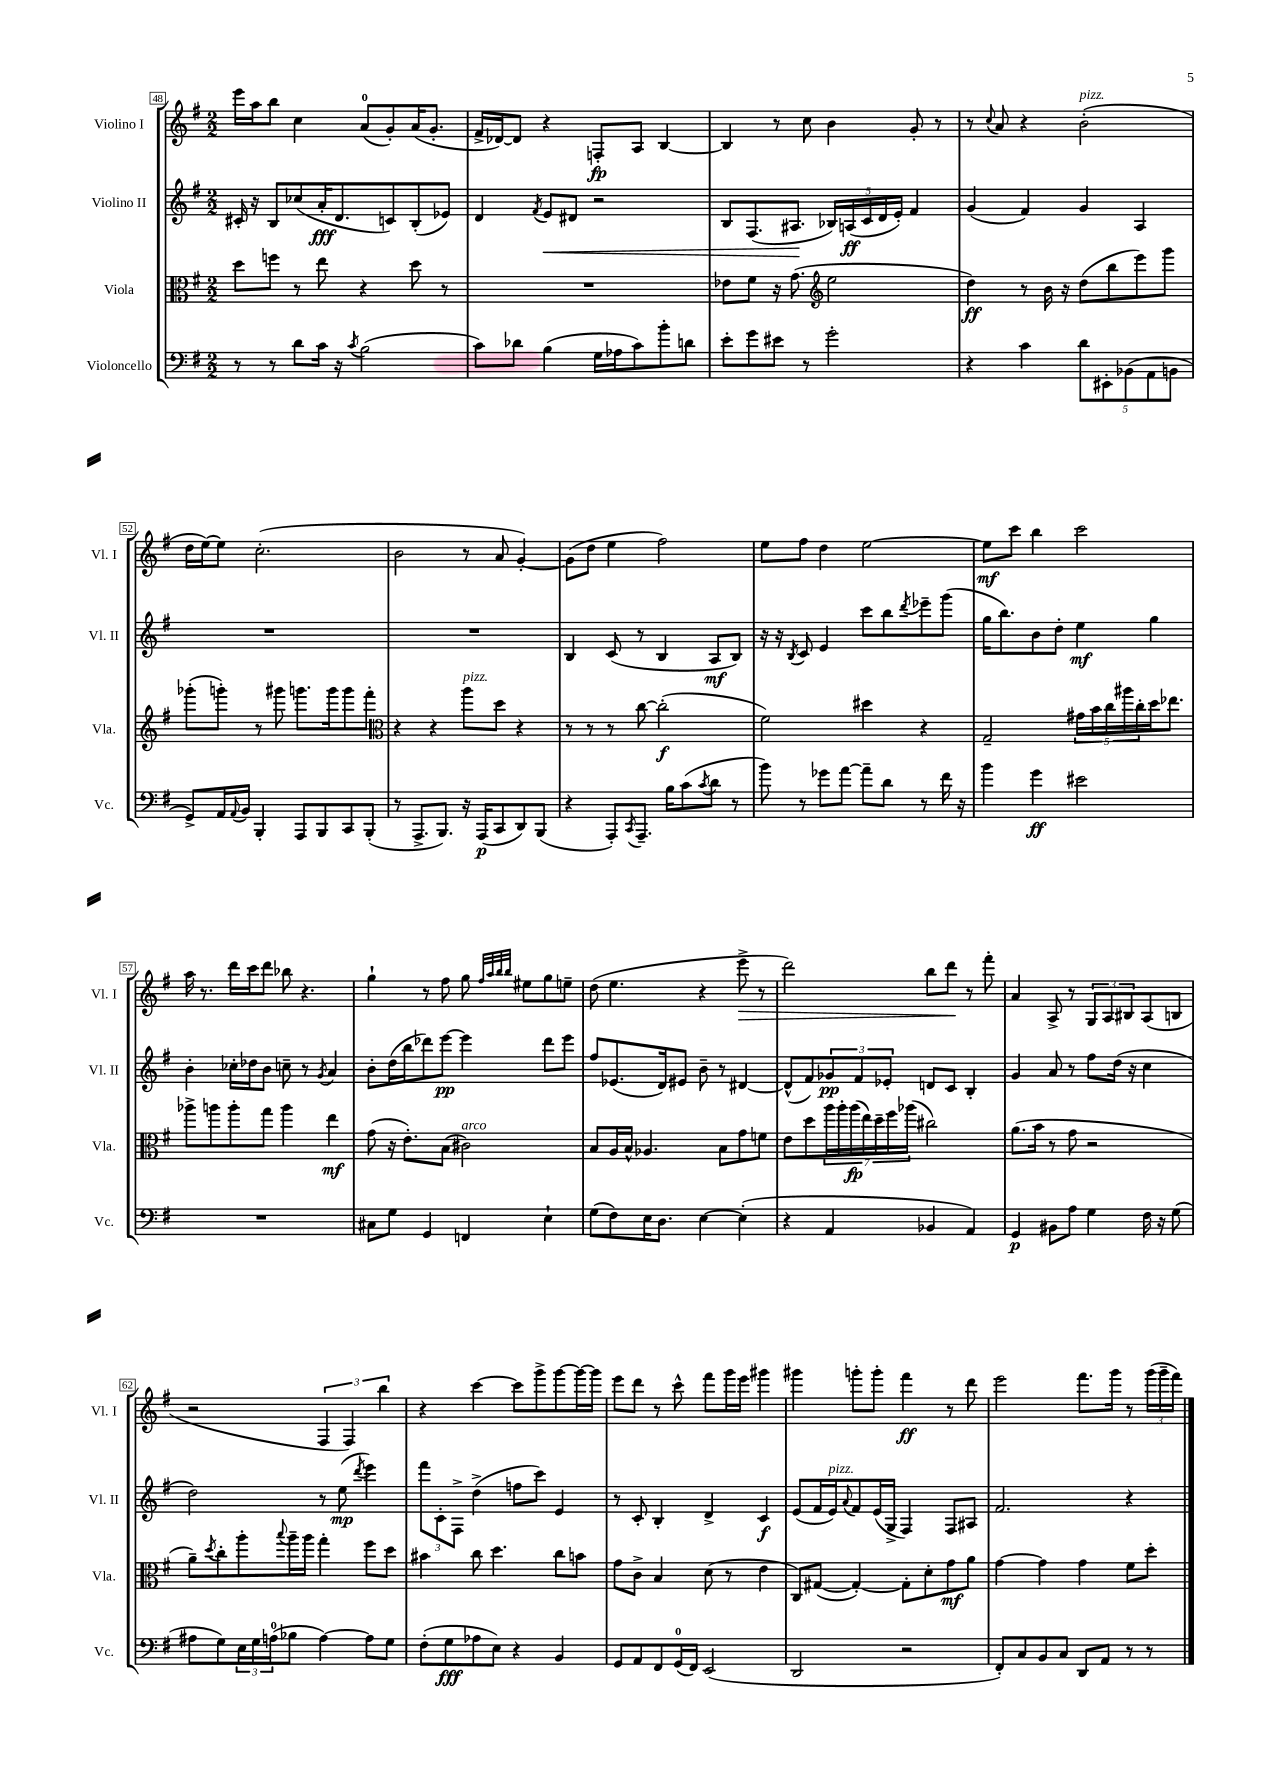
<<
\new StaffGroup <<
\new Staff = "s0" \with { instrumentName = "Violino I" shortInstrumentName = "Vl. I" } {
    \clef treble \key g \major \numericTimeSignature \time 2/2
    e'''16 a''16 b''8 c''4 a'8-0( g'8-.) a'16( g'8.-. |
    fis'16-> des'16~) des'8 r4 f8-.\fp a8 b4~ |
    b4 r8 c''8 b'4 g'8-. r8 |
    r8 \appoggiatura { c''8 } a'8 r4 b'2-.^\markup { \italic "pizz." }( |
    d''16 e''16~) e''8 c''2.-.( |
    b'2 r8 a'8 g'4~-.) |
    g'8( d''8 e''4 fis''2) |
    e''8 fis''8 d''4 e''2~ |
    e''8\mf c'''8 b''4 c'''2 |
    a''16 r8. d'''16 c'''16 d'''8 bes''8 r4. |
    g''4-! r8 fis''8 g''8 \grace { fis''32 a''32 b''32 b''32 } eis''8 g''8 e''8-- |
    d''8( e''4. r4 e'''8->\> r8 |
    d'''2) b''8 d'''8\! r8 fis'''8-. |
    a'4 a8-> r8 \tuplet 3/2 { g8 a8 bis8 } a8( b8 |
    r2 \tuplet 3/2 { fis4 fis4) b''4 } |
    r4 c'''4~ c'''8 g'''8-> g'''8~ g'''16~ g'''16 |
    e'''8 d'''8 r8 c'''8-^ fis'''8 g'''16 e'''16 gis'''4 |
    gis'''4 g'''8-. g'''8-. fis'''4\ff r8 d'''8 |
    e'''2 fis'''8. g'''16 r8 \tuplet 3/2 { g'''16( g'''16-- fis'''16) } \bar "|." |
}
\new Staff = "s1" \with { instrumentName = "Violino II" shortInstrumentName = "Vl. II" } {
    \clef treble \key g \major \numericTimeSignature \time 2/2
    cis'16-. r16 b8 ces''8( a'16-.\fff d'8. c'8) b8-.( ees'8) |
    d'4 \acciaccatura { fis'8 } e'8\< dis'8 r2 |
    b8 fis8.( ais8.\! \tuplet 5/4 { bes16) a16\ff( c'16 d'16 e'16-.) } fis'4 |
    g'4( fis'4) g'4 a4 |
    R1 |
    R1 |
    b4 c'8( r8 b4 a8\mf b8) |
    r16 r16 \acciaccatura { b8 } c'8 e'4 c'''8 b''8 \acciaccatura { d'''8 } ees'''8-- g'''8( |
    g''16 b''8.) b'8 d''8-. e''4\mf g''4 |
    b'4-. ces''16-. des''16 b'8 c''8-- r8 \acciaccatura { g'8 } a'4 |
    b'8-. d''16( b''16 des'''8) e'''8~\pp e'''4 des'''8 e'''8 |
    fis''8 ees'8.( d'16) eis'8 b'8-- r8 dis'4~ |
    dis'8-^( fis'8) \tuplet 3/2 { ges'8\pp fis'8 ees'8-. } d'8 c'8 b4-. |
    g'4 a'8 r8 fis''8 d''16( r16 c''4 |
    d''2) r8 e''8\mp( \acciaccatura { d'''8 } e'''4) |
    \tuplet 3/2 { fis'''8 c'8-. fis8-> } d''4->( f''8 c'''8) e'4 |
    r8 c'8-. b4-. d'4-> c'4\f |
    e'8( fis'16 e'16^\markup { \italic "pizz." }) \appoggiatura { a'8 } fis'8 e'16( g16-> fis4) fis8 ais8 |
    fis'2. r4 \bar "|." |
}
\new Staff = "s2" \with { instrumentName = "Viola" shortInstrumentName = "Vla." } {
    \clef alto \key g \major \numericTimeSignature \time 2/2
    d''8 f''8 r8 e''8 r4 d''8 r8 |
    R1 |
    ees'8 fis'8 r16 g'8.( \clef treble e''2 |
    d''4\ff) r8 b'16 r16 d''8( b''8 e'''8) g'''8 |
    ges'''8-.( g'''8-.) r8 gis'''8 g'''8. g'''16 g'''8 fis'''8-. |
    \clef alto r4 r4 a''8^\markup { \italic "pizz." } d''8 r4 |
    r8 r8 r8 c''8~ c''2-.\f( |
    fis'2) dis''4 r4 |
    g2-- \tuplet 5/4 { gis'16 b'16 c''16 ais''16 c''16-. } d''16 ees''8. |
    aes''8-> a''8 a''8-. g''8 a''4 e''4\mf |
    g'8( r16 e'8.-.) b8( cis'2^\markup { \italic "arco" }) |
    b8 a16 b16-^ aes4. b8 g'8 f'8 |
    e'8 d''8 \tuplet 7/4 { a''16 a''16-. a''16\fp( e''16) d''16-- fis''16 aes''16( } cis''2) |
    a'8.( b'16 r8 g'8 r2 |
    a'8--) \acciaccatura { d''8 } c''8-. a''8-. \appoggiatura { b''8 } a''16-- a''16 g''4-. fis''8 d''8 |
    bis'4 c''8 d''4. c''8 b'8 |
    g'8 c'8-> b4 d'8( r8 e'4 |
    c8) gis8~( gis4~-.) gis8-. d'8-. g'8\mf a'8 |
    g'4~ g'4 g'4 fis'8 d''8-. \bar "|." |
}
\new Staff = "s3" \with { instrumentName = "Violoncello" shortInstrumentName = "Vc." } {
    \clef bass \key g \major \numericTimeSignature \time 2/2
    r8 r8 d'8 c'16 r16 \acciaccatura { c'8 } b2( |
    c'8) des'8 b4( g16 aes16 c'8) b'8-. d'8 |
    e'8-. g'8 eis'8 r8 g'2-. |
    r4 c'4 \tuplet 5/4 { d'8 eis,8-. bes,8( a,8 b,8 } |
    g,8->) a,16 \appoggiatura { a,8 } b,16 b,,4-. a,,8 b,,8 c,8 b,,8-.( |
    r8 a,,8.-> b,,8.) r16 a,,16\p( c,8 d,8) b,,8( |
    r4 a,,8-.) \acciaccatura { c,8 } a,,8.-- b16 c'8( \acciaccatura { c'8 } d'8 r8 |
    b'8) r8 ges'8 a'8~ a'8-- d'8 r8 fis'16 r16 |
    b'4 g'4\ff eis'2 |
    R1 |
    cis8 g8 g,4 f,4 e4-! |
    g8( fis8) e16 d8. e4~ e4-.( |
    r4 a,4 bes,4 a,4) |
    g,4\p bis,8 a8 g4 fis16 r16 g8( |
    ais8 g8) \tuplet 3/2 { e16 g16 a16-0( } bes8 a4~) a8 g8 |
    fis8-.( g8\fff aes8 e8) r4 b,4 |
    g,8 a,8 fis,8 g,16-0( fis,16) e,2( |
    d,2 r2 |
    fis,8-.) c8 b,8 c8 d,8 a,8 r8 r8 \bar "|." |
}
>>
>>
\layout { \context { \Score currentBarNumber = #48 \override BarNumber.stencil = #(make-stencil-boxer 0.1 0.3 ly:text-interface::print) } }
